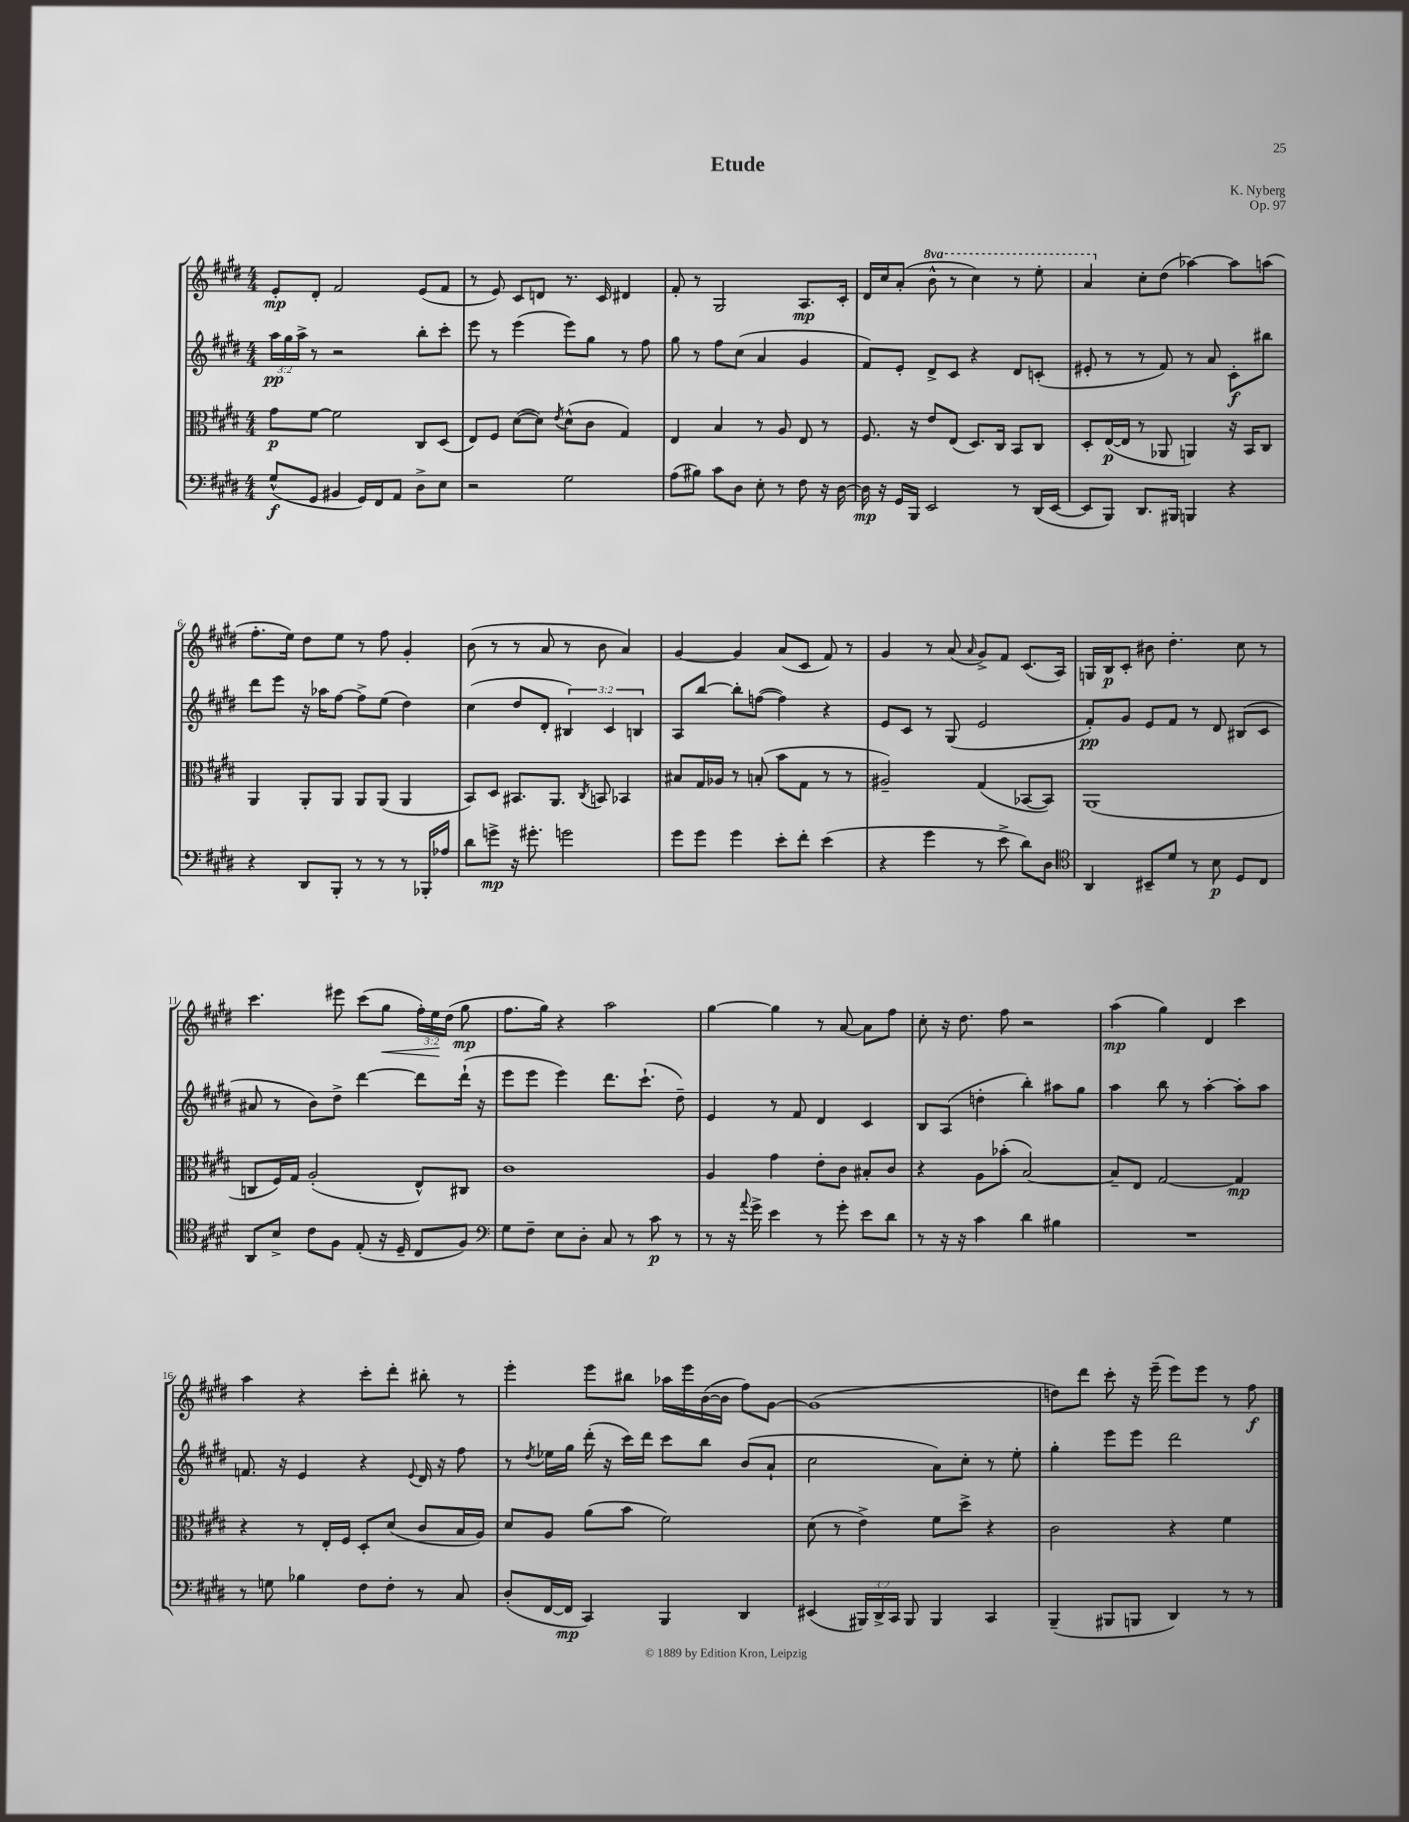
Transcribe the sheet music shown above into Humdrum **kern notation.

**kern	**dynam	**kern	**dynam	**kern	**dynam	**kern	**dynam
*part4	*part4	*part3	*part3	*part2	*part2	*part1	*part1
*staff4	*staff4	*staff3	*staff3	*staff2	*staff2	*staff1	*staff1
*clefF4	*	*clefC3	*	*clefG2	*	*clefG2	*
*k[f#c#g#d#]	*	*k[f#c#g#d#]	*	*k[f#c#g#d#]	*	*k[f#c#g#d#]	*
*M4/4	*	*M4/4	*	*M4/4	*	*M4/4	*
=1	=1	=1	=1	=1	=1	=1	=1
(8G#^^/L	f	8g#\L	p	24aa\LL	pp	8e'/L	mp
.	.	.	.	24gg#\	.	.	.
.	.	.	.	24aa^\JJ	.	.	.
8GG#/J	.	[8f#\J	.	8r	.	8d#'/J	.
4BB#X/	.	2f#\]	.	2r	.	2f#/	.
16GG#/LL)	.	.	.	.	.	.	.
16FF#/J	.	.	.	.	.	.	.
8AA/J	.	.	.	.	.	.	.
8D#^\L	.	8C#/L	.	8bb'\L	.	(8e/L	.
8E\J	.	(8D#/J	.	8ccc#'\J	.	8f#/J	.
=2	=2	=2	=2	=2	=2	=2	=2
2r	.	8E/L)	.	8eee\	.	8r	.
.	.	8F#/J	.	8r	.	8e/)	.
.	.	([8d#\L	.	(4eee\	.	8c#/L	.
.	.	8d#\J])	.	.	.	8dn/J	.
.	.	8qe/	.	.	.	.	.
2G#\	.	(8d#^^\L	.	8eee\L)	.	8.r	.
.	.	8c#\J	.	8gg#\J	.	.	.
.	.	.	.	.	.	16c#/	.
.	.	4G#/)	.	8r	.	4d#X/	.
.	.	.	.	8ff#\	.	.	.
=3	=3	=3	=3	=3	=3	=3	=3
(8A\L	.	4E/	.	8gg#\	.	8f#'/	.
8B#X\J)	.	.	.	8r	.	8r	.
8c#\L	.	4B/	.	8ff#\L	.	2G#/	.
8D#\J	.	.	.	(8cc#\J	.	.	.
8E'\	.	8r	.	4a/	.	.	.
8r	.	8A/	.	.	.	.	.
8F#\	.	8E/	.	4g#/	.	8.A/L	mp
16r	.	8r	.	.	.	.	.
[16D#\	.	.	.	.	.	16c#'/Jk	.
=4	=4	=4	=4	=4	=4	=4	=4
16D#\]	mp	8.F#/	.	8f#/L)	.	16d#/LL	.
16r	.	.	.	.	.	16cc#/J	.
16GG#/LL	.	.	.	8e'/J	.	(8a'/J	.
16BBB/JJ	.	16r	.	.	.	.	.
*	*	*	*	*	*	*8va	*
2EE/	.	8e/L	.	8d#^/L	.	8bb^^\	.
.	.	(8E/J	.	8c#/J	.	8r	.
.	.	8.D#/L)	.	4r	.	4ccc#\)	.
.	.	16C#/Jk	.	.	.	.	.
8r	.	8BB/L	.	8d#/L	.	8r	.
(16DD#/LL	.	8C#/J	.	(8cn'/J	.	8eee'\	.
[16EE/JJ	.	.	.	.	.	.	.
=5	=5	=5	=5	=5	=5	=5	=5
8EE/L]	.	8D#'/L	.	8e#X'/	.	4aa/	.
8BBB/J)	.	([16E/L	p	8r	.	.	.
.	.	16E/JJ]	.	.	.	.	.
*	*	*	*	*	*	*X8va	*
8.DD#/L	.	8r	.	8r	.	8cc#'\L	.
.	.	8AA-X/	.	8f#/)	.	(8dd#\J	.
16BBB#X/Jk	.	.	.	.	.	.	.
4BBBn/	.	4AAn/)	.	8r	.	[4aa-X\)	.
.	.	.	.	8a/	.	.	.
4r	.	16r	.	8c#'\L	f	8aa-\L]	.
.	.	16BB/KL	.	.	.	.	.
.	.	8C#/J	.	8bb#X\J	.	(8aan\J	.
!!LO:LB:g=z
=6	=6	=6	=6	=6	=6	=6	=6
4r	.	4AA/	.	8ddd#\L	.	8.ff#'\L	.
.	.	.	.	8eee\J	.	.	.
.	.	.	.	.	.	16ee\Jk)	.
8DD#/L	.	8AA'/L	.	16r	.	8dd#\L	.
.	.	.	.	16aa-X\KL	.	.	.
8BBB'/J	.	8AA/J	.	[8ff#\J	.	8ee\J	.
8r	.	8AA/L	.	8ff#^\L]	.	8r	.
8r	.	(8AA/J	.	(8ee\J	.	8ff#\	.
8r	.	4AA/	.	4dd#\)	.	4g#'/	.
16BBB-X'/LL	.	.	.	.	.	.	.
16A-X/JJ	.	.	.	.	.	.	.
=7	=7	=7	=7	=7	=7	=7	=7
8d#\L	.	8BB/L)	.	(4cc#\	.	(8b\	.
8gn^\J	mp	8D#/J	.	.	.	8r	.
16r	.	8.BB#X/L	.	8dd#/L	.	8r	.
8.g#X'\	.	.	.	.	.	.	.
.	.	.	.	8d#'/J	.	8a/	.
.	.	8.AA/J	.	.	.	.	.
2gn\	.	.	.	6B#X/)	.	8r	.
.	.	8qC#/	.	.	.	.	.
.	.	8BBn/	.	.	.	8b\	.
.	.	.	.	6c#/	.	.	.
.	.	4BB-X/	.	.	.	4a/)	.
.	.	.	.	6Bn/	.	.	.
=8	=8	=8	=8	=8	=8	=8	=8
8g#\L	.	8B#X/L	.	8A/L	.	[4g#/	.
8g#\J	.	16G#/L	.	[8bb/J	.	.	.
.	.	16A-X/JJ	.	.	.	.	.
4g#\	.	8r	.	8bb'\L]	.	4g#/]	.
.	.	(8Bn'/	.	([8ffn\J	.	.	.
8e'\L	.	8b\L	.	4ff\])	.	(8a/L	.
8f#'\J	.	8G#\J	.	.	.	8c#/J	.
(4e\	.	8r	.	4r	.	8f#/)	.
.	.	8r	.	.	.	8r	.
=9	=9	=9	=9	=9	=9	=9	=9
4r	.	2A#X~/)	.	8e/L	.	4g#/	.
.	.	.	.	8c#/J	.	.	.
4g#\	.	.	.	8r	.	8r	.
.	.	.	.	(8G#/	.	(8a/	.
.	.	.	.	.	.	16qqa/	.
8r	.	(4G#/	.	2e/	.	8g#^/L)	.
8e^\	.	.	.	.	.	8f#/J	.
8d#\L)	.	[8BB-X/L	.	.	.	(8.c#/L	.
8D#\J	.	8BB-/J])	.	.	.	.	.
.	.	.	.	.	.	16A/Jk)	.
=10	=10	=10	=10	=10	=10	=10	=10
*clefC4	*	*	*	*	*	*	*
4AA/	.	(1AA	.	8f#'/L)	pp	16Gn/LL	.
.	.	.	.	.	.	16B/J	p
.	.	.	.	8g#/J	.	8c#'/J	.
8BB#X~/L	.	.	.	8e/L	.	8b#X\	.
8d#/J	.	.	.	8f#/J	.	4.dd#'\	.
8r	.	.	.	8r	.	.	.
8B\	p	.	.	8d#/	.	.	.
8D#/L	.	.	.	(8B#X/L	.	8cc#\	.
8C#/J	.	.	.	8c#/J	.	8r	.
!!LO:LB:g=z
=11	=11	=11	=11	=11	=11	=11	=11
8AA/L	.	8Cn/L	.	8a#X/	.	4.ccc#\	.
8B^/J	.	16F#/L)	.	8r	.	.	.
.	.	16G#/JJ	.	.	.	.	.
8c#\L	.	(2A'/	.	8b\L)	.	.	.
8F#\J	.	.	.	8dd#^\J	.	8eee#X\	.
(8E'/	.	.	.	[4ddd#\	.	(8ccc#\L	.
!	!	!	!	!	!	!	!LO:HP:b
16r	.	.	.	.	.	8gg#\J	<
16D#~/	.	.	.	.	.	.	.
8C#/L	.	8E^^/L)	.	8ddd#\L]	.	24ff#'\LL)	.
.	.	.	.	.	.	24ee\	.
.	.	.	.	.	.	(24dd#\JJ	[
8F#/J)	.	8C#X/J	.	(16ddd#`\Jk	.	8gg#\	mp
.	.	.	.	16r	.	.	.
=12	=12	=12	=12	=12	=12	=12	=12
*clefF4	*	*	*	*	*	*	*
8G#\L	.	1c#	.	8eee\L	.	8.ff#\L	.
8F#~\J	.	.	.	8eee\J	.	.	.
.	.	.	.	.	.	16gg#\Jk)	.
8E\L	.	.	.	4eee\)	.	4r	.
8D#'\J	.	.	.	.	.	.	.
8C#/	.	.	.	8.ddd#\L	.	2aa\	.
8r	.	.	.	.	.	.	.
.	.	.	.	(8.ccc#`\J	.	.	.
8c#\	p	.	.	.	.	.	.
8r	.	.	.	8dd#~\)	.	.	.
=13	=13	=13	=13	=13	=13	=13	=13
8r	.	4A/	.	4e/	.	[4gg#\	.
16r	.	.	.	.	.	.	.
8qqa/	.	.	.	.	.	.	.
16g#^\	.	.	.	.	.	.	.
4e\	.	4g#\	.	8r	.	4gg#\]	.
.	.	.	.	8f#/	.	.	.
8r	.	8e'\L	.	4d#/	.	8r	.
8g#'\	.	8c#\J	.	.	.	[8a/	.
8e\L	.	8B#X'/L	.	4c#/	.	8a\L]	.
8d#\J	.	8c#/J	.	.	.	8ff#\J	.
=14	=14	=14	=14	=14	=14	=14	=14
8r	.	4r	.	8B/L	.	8cc#'\	.
16r	.	.	.	(8A/J	.	16r	.
16r	.	.	.	.	.	8.dd#\	.
4c#\	.	8A\L	.	4ddn'\	.	.	.
.	.	(8b-X'\J	.	.	.	8ff#\	.
4d#\	.	[2B/)	.	4bb'\)	.	2r	.
4B#X\	.	.	.	8aa#X\L	.	.	.
.	.	.	.	8gg#\J	.	.	.
=15	=15	=15	=15	=15	=15	=15	=15
1r	.	8B~/L]	.	4aa\	.	(4aa\	mp
.	.	8E/J	.	.	.	.	.
.	.	[2G#/	.	8bb\	.	4gg#\)	.
.	.	.	.	8r	.	.	.
.	.	.	.	[4aa'\	.	4d#/	.
.	.	4G#/]	mp	8aa'\L]	.	4ccc#\	.
.	.	.	.	8aa\J	.	.	.
!!LO:LB:g=z
=16	=16	=16	=16	=16	=16	=16	=16
8r	.	4r	.	8.fn/	.	4aa\	.
8Gn\	.	.	.	.	.	.	.
.	.	.	.	16r	.	.	.
4B-X\	.	8r	.	4e/	.	4r	.
.	.	16E'/LL	.	.	.	.	.
.	.	16F#/JJ	.	.	.	.	.
8F#\L	.	8D#'/L	.	4r	.	8ccc#'\L	.
8F#'\J	.	(8d#/J	.	.	.	8ddd#'\J	.
.	.	.	.	8qqe/	.	.	.
8r	.	8c#/L	.	16d#/	.	8bb#X'\	.
.	.	.	.	16r	.	.	.
8C#/	.	16B/L	.	8ff#\	.	8r	.
.	.	16A/JJ)	.	.	.	.	.
=17	=17	=17	=17	=17	=17	=17	=17
(8D#'/L	.	8d#/L	.	8r	.	4eee'\	.
.	.	.	.	8qdd#/	.	.	.
[16FF#/L	.	8A/J	.	16ee-X\LL	.	.	.
16FF#/JJ]	mp	.	.	16gg#\JJ	.	.	.
4CC#/)	.	(8a\L	.	(16ddd#'\	.	8eee\L	.
.	.	.	.	16r	.	.	.
.	.	8b\J	.	16ccc#\LL)	.	8bb#X\J	.
.	.	.	.	16ddd#\JJ	.	.	.
4BBB/	.	2f#\)	.	8ccc#\L	.	16aa-X\LL	.
.	.	.	.	.	.	16eee\	.
.	.	.	.	8bb\J	.	([16b\	.
.	.	.	.	.	.	16b\JJ]	.
4DD#/	.	.	.	(8b/L	.	8ff#\L)	.
.	.	.	.	8a`/J	.	[8g#\J	.
=18	=18	=18	=18	=18	=18	=18	=18
(4EE#X/	.	(8d#\	.	2cc#\	.	(1g#]	.
.	.	8r	.	.	.	.	.
24BBB#X/LL)	.	4e^\)	.	.	.	.	.
24DD#^/	.	.	.	.	.	.	.
24CC#/JJ	.	.	.	.	.	.	.
8BBB#/	.	.	.	.	.	.	.
4BBB#/	.	8f#\L	.	8a\L)	.	.	.
.	.	8dd#^\J	.	8cc#'\J	.	.	.
4CC#/	.	4r	.	8r	.	.	.
.	.	.	.	8ee'\	.	.	.
=19	=19	=19	=19	=19	=19	=19	=19
(4BBB~/	.	2c#\	.	4gg#'\	.	8ddn\L)	.
.	.	.	.	.	.	8ddd#\J	.
8BBB#X/L	.	.	.	8eee\L	.	8ccc#'\	.
8BBBn/J	.	.	.	8eee\J	.	16r	.
.	.	.	.	.	.	(16eee~\	.
4DD#/)	.	4r	.	2ddd#\	.	8eee\L)	.
.	.	.	.	.	.	8eee\J	.
8r	.	4f#\	.	.	.	8r	.
8r	.	.	.	.	.	8ff#\	f
==	==	==	==	==	==	==	==
*-	*-	*-	*-	*-	*-	*-	*-
